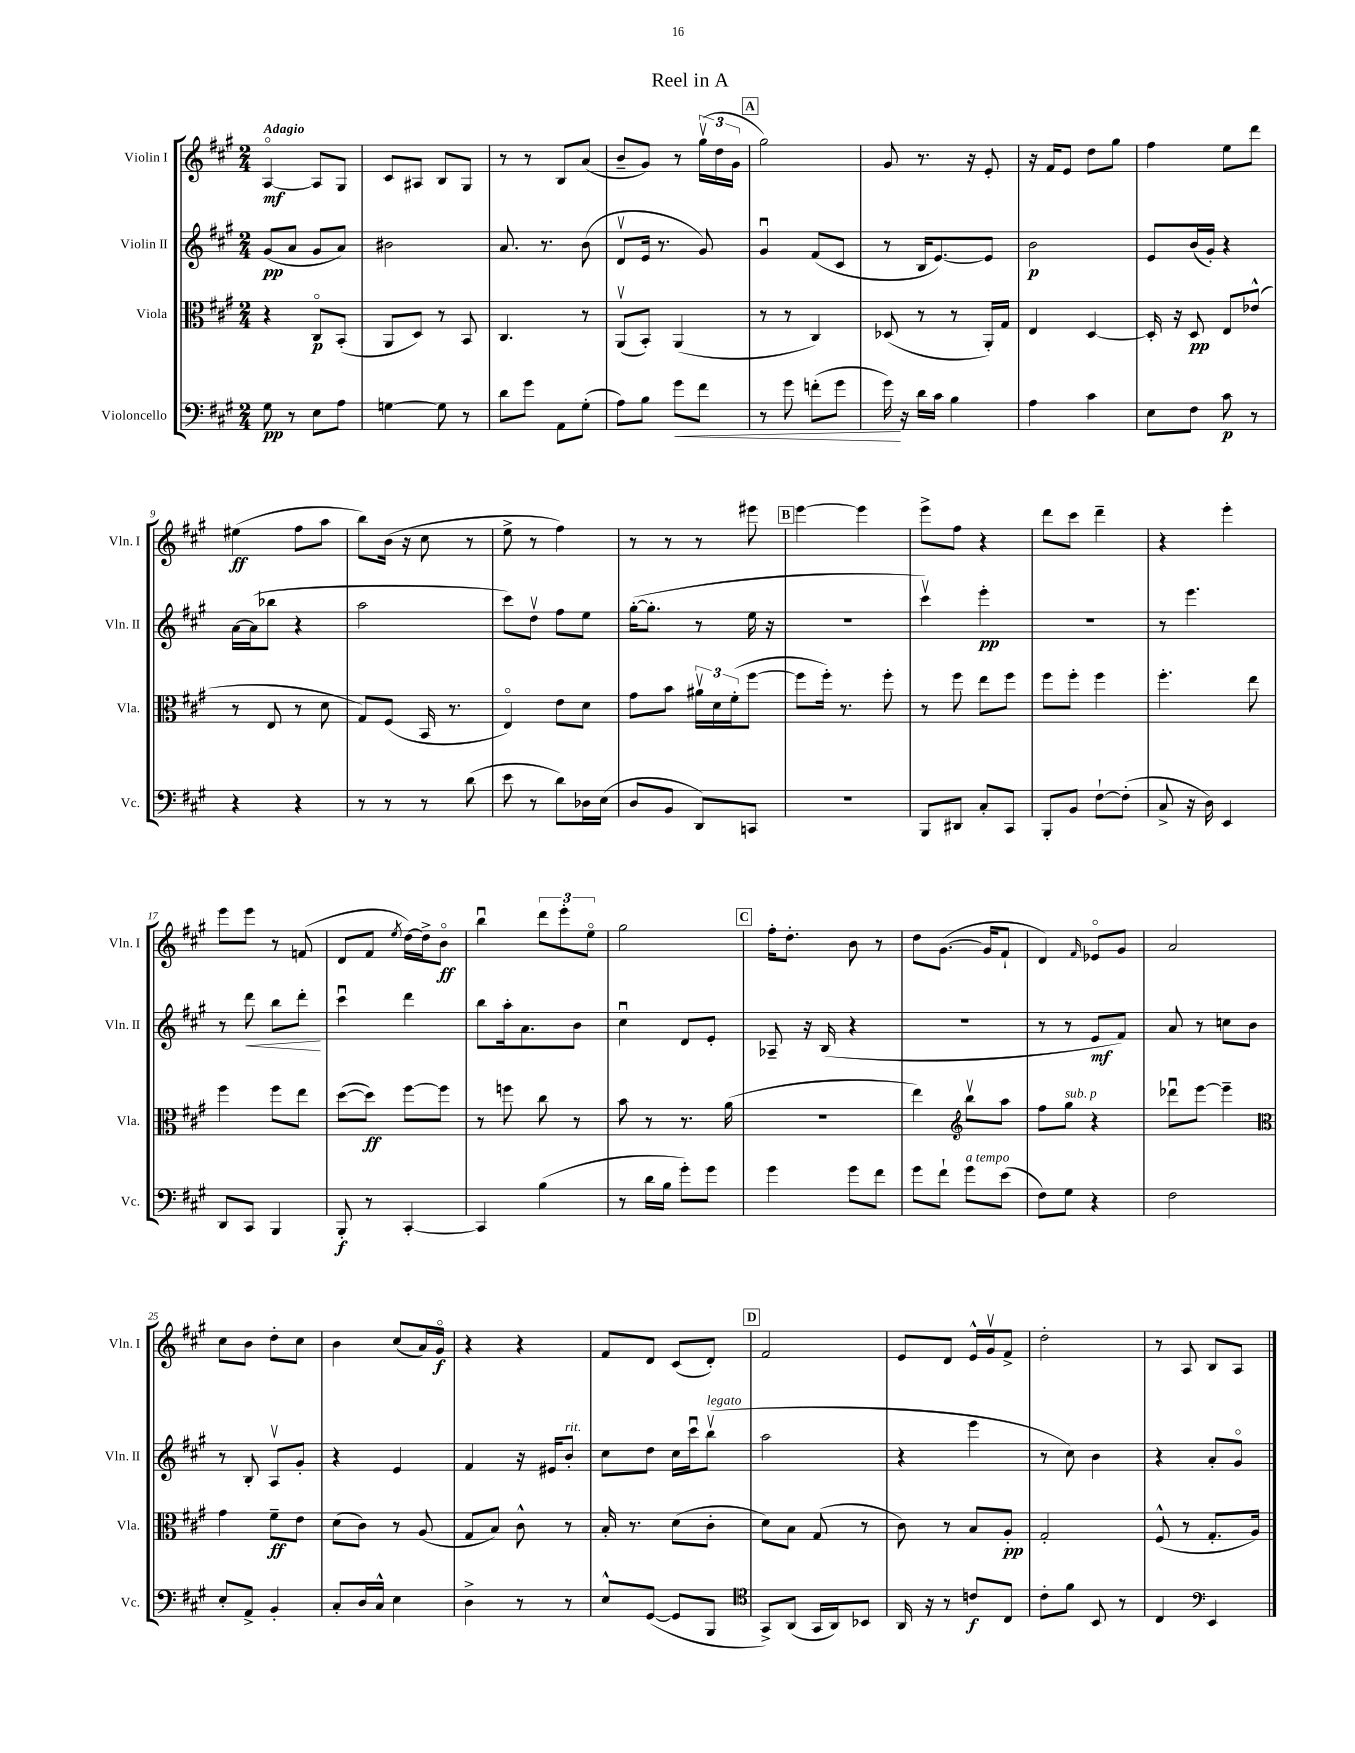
\header { title = "Reel in A" }
<<
\new StaffGroup <<
\new Staff = "s0" \with { instrumentName = "Violin I" shortInstrumentName = "Vln. I" } {
    \clef treble \key a \major \numericTimeSignature \time 2/4 \tempo "Adagio"
    a4~\flageolet\mf a8 gis8 |
    cis'8 ais8 b8 gis8 |
    r8 r8 b8 a'8( |
    b'8-- gis'8) r8 \tuplet 3/2 { gis''16\upbow( d''16 gis'16 } |
    \mark \markup { \box "A" } gis''2) |
    gis'8 r8. r16 e'8-. |
    r16 fis'16 e'8 d''8 gis''8 |
    fis''4 e''8 d'''8 |
    eis''4\ff( fis''8 a''8 |
    b''8) b'16( r16 cis''8 r8 |
    e''8-> r8 fis''4) |
    r8 r8 r8 eis'''8 |
    \mark \markup { \box "B" } e'''4~ e'''4 |
    e'''8-> fis''8 r4 |
    d'''8 cis'''8 d'''4-- |
    r4 e'''4-. |
    e'''8 e'''8 r8 f'8( |
    d'8 fis'8 \acciaccatura { e''8 } d''16~) d''16-> b'8\flageolet\ff |
    b''4\downbow \tuplet 3/2 { d'''8 e'''8-. e''8\flageolet } |
    gis''2 |
    \mark \markup { \box "C" } fis''16-. d''8.-. b'8 r8 |
    d''8 gis'8.~( gis'16 fis'8-! |
    d'4) \grace { fis'16 } ees'8\flageolet gis'8 |
    a'2 |
    cis''8 b'8 d''8-. cis''8 |
    b'4 cis''8( a'16) gis'16\flageolet\f |
    r4 r4 |
    fis'8 d'8 cis'8( d'8-.) |
    \mark \markup { \box "D" } fis'2 |
    e'8 d'8 e'16-^ gis'16\upbow fis'8-> |
    d''2-. |
    r8 a8 b8 a8 \bar "|." |
}
\new Staff = "s1" \with { instrumentName = "Violin II" shortInstrumentName = "Vln. II" } {
    \clef treble \key a \major \numericTimeSignature \time 2/4
    gis'8\pp( a'8 gis'8 a'8) |
    bis'2 |
    a'8. r8. b'8( |
    d'8\upbow e'16 r8. gis'8) |
    \mark \markup { \box "A" } gis'4\downbow fis'8( cis'8 |
    r8 b16 e'8.~) e'8 |
    b'2\p |
    e'8 b'16( gis'16-.) r4 |
    a'16~ a'16( bes''8 r4 |
    a''2 |
    cis'''8) d''8\upbow fis''8 e''8 |
    gis''16~-.( gis''8.-. r8 e''16 r16 |
    \mark \markup { \box "B" } r2 |
    cis'''4\upbow) e'''4-.\pp |
    R2 |
    r8 e'''4. |
    r8 d'''8\< b''8 d'''8-.\! |
    cis'''4\downbow d'''4 |
    b''8 a''16-. a'8. b'8 |
    cis''4\downbow d'8 e'8-. |
    \mark \markup { \box "C" } aes8-- r16 b16( r4 |
    R2 |
    r8 r8 e'8\mf fis'8) |
    a'8 r8 c''8 b'8 |
    r8 b8-. a8\upbow gis'8-. |
    r4 e'4 |
    fis'4 r16 eis'16 b'8-.^\markup { \italic "rit." } |
    cis''8 d''8 cis''16 cis'''16\downbow b''8\upbow^\markup { \italic "legato" }( |
    \mark \markup { \box "D" } a''2 |
    r4 e'''4 |
    r8 cis''8) b'4 |
    r4 a'8-. gis'8\flageolet \bar "|." |
}
\new Staff = "s2" \with { instrumentName = "Viola" shortInstrumentName = "Vla." } {
    \clef alto \key a \major \numericTimeSignature \time 2/4
    r4 cis8\flageolet\p b,8-.( |
    a,8 d8) r8 b,8 |
    cis4. r8 |
    a,8\upbow( b,8-.) a,4( |
    \mark \markup { \box "A" } r8 r8 cis4) |
    des8( r8 r8 a,16-.) gis16 |
    e4 d4~ |
    d16-. r16 d8\pp e8 ees'8-^( |
    r8 e8 r8 d'8 |
    gis8) fis8( b,16 r8. |
    e4\flageolet) e'8 d'8 |
    gis'8 b'8 \tuplet 3/2 { ais'16\upbow d'16 fis'16-.( } fis''8~ |
    \mark \markup { \box "B" } fis''8 fis''16-.) r8. fis''8-. |
    r8 fis''8 e''8 fis''8 |
    fis''8 fis''8-. fis''4 |
    fis''4.-. e''8 |
    fis''4 fis''8 e''8 |
    d''8~( d''8\ff) fis''8~ fis''8 |
    r8 f''8 cis''8 r8 |
    b'8 r8 r8. a'16( |
    \mark \markup { \box "C" } r2 |
    e''4) \clef treble b''8\upbow a''8 |
    fis''8 gis''8^\markup { \italic "sub. p" } r4 |
    des'''8\downbow e'''8~ e'''4-- |
    \clef alto gis'4 fis'8--\ff e'8 |
    d'8( cis'8) r8 a8( |
    gis8 b8) cis'8-^ r8 |
    b16-. r8. d'8( cis'8-. |
    \mark \markup { \box "D" } d'8) b8 gis8( r8 |
    cis'8) r8 b8 a8-.\pp |
    gis2-. |
    fis8-^( r8 gis8.-. a16) \bar "|." |
}
\new Staff = "s3" \with { instrumentName = "Violoncello" shortInstrumentName = "Vc." } {
    \clef bass \key a \major \numericTimeSignature \time 2/4
    gis8\pp r8 e8 a8 |
    g4~ g8 r8 |
    d'8 gis'8 a,8 gis8-.( |
    a8) b8 gis'8\< fis'8 |
    \mark \markup { \box "A" } r8 gis'8 f'8-.( gis'8 |
    gis'16\!) r16 d'16 cis'16 b4 |
    a4 cis'4 |
    e8 fis8 cis'8\p r8 |
    r4 r4 |
    r8 r8 r8 d'8( |
    e'8 r8 d'8) des16 e16( |
    d8 b,8 d,8) c,8 |
    \mark \markup { \box "B" } r2 |
    b,,8 dis,8 cis8-. cis,8 |
    b,,8-. b,8 fis8~-! fis8-.( |
    cis8-> r16 d16) e,4 |
    d,8 cis,8 b,,4 |
    b,,8-.\f r8 cis,4~-. |
    cis,4 b4( |
    r8 d'16 b16 gis'8-.) gis'8 |
    \mark \markup { \box "C" } gis'4 gis'8 fis'8 |
    gis'8 fis'8-! gis'8^\markup { \italic "a tempo" } e'8( |
    fis8) gis8 r4 |
    fis2 |
    e8-. a,8-> b,4-. |
    cis8-. d16 cis16-^ e4 |
    d4-> r8 r8 |
    e8-^ gis,8~( gis,8 b,,8 |
    \mark \markup { \box "D" } \clef tenor gis,8->) a,8( gis,16 a,16) bes,8 |
    a,16 r16 r8 c'8\f cis8 |
    cis'8-. fis'8 b,8 r8 |
    cis4 \clef bass e,4 \bar "|." |
}
>>
>>
